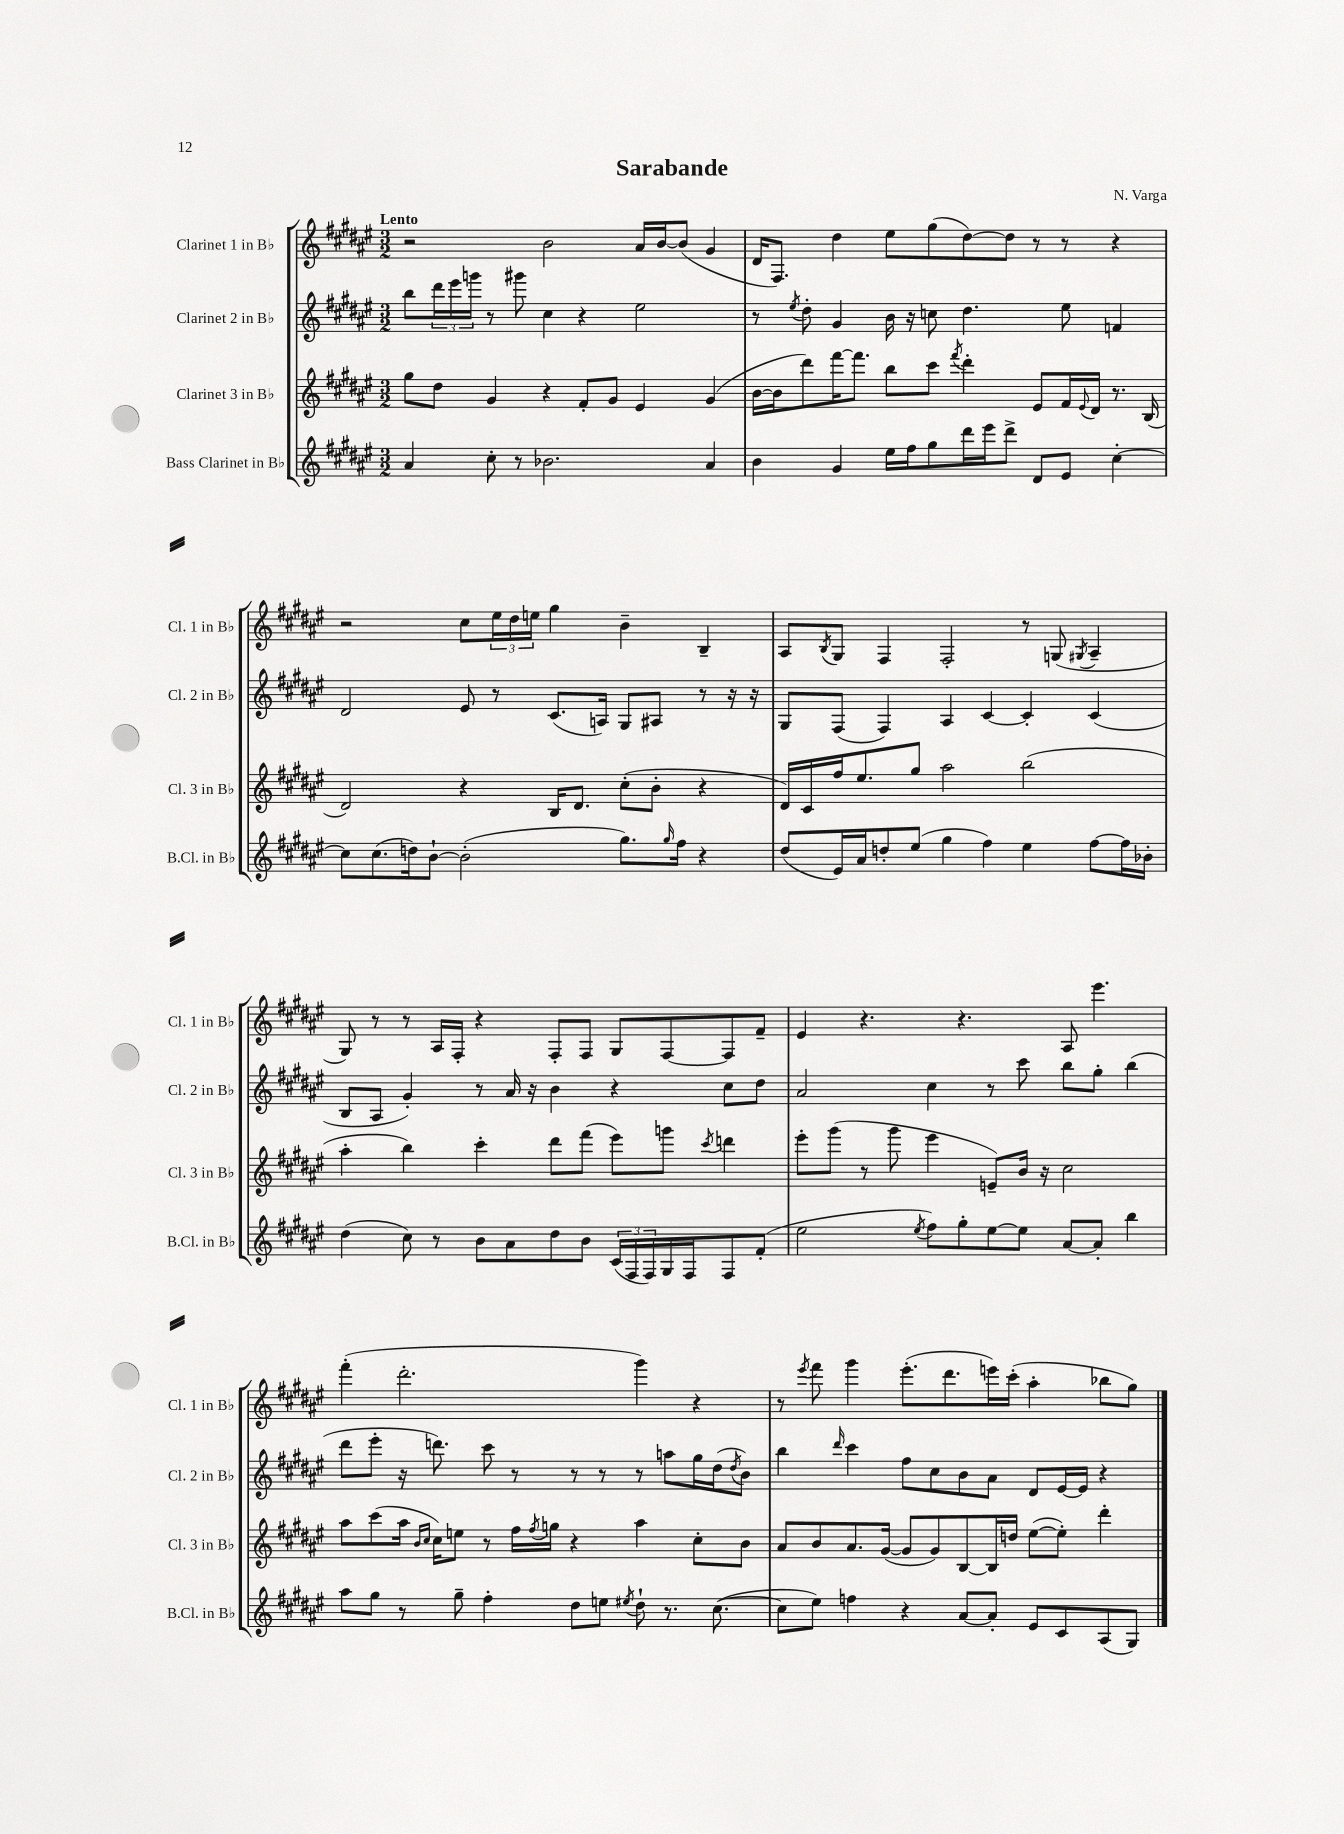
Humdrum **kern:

**kern	**kern	**kern	**kern
*staff4	*staff3	*staff2	*staff1
*clefG2	*clefG2	*clefG2	*clefG2
*k[f#c#g#d#a#e#]	*k[f#c#g#d#a#e#]	*k[f#c#g#d#a#e#]	*k[f#c#g#d#a#e#]
*M3/2	*M3/2	*M3/2	*M3/2
4a#/	8gg#\L	8bb\L	2r
.	8dd#\J	24ddd#\L	.
.	.	24eee#\	.
.	.	24ggg\JJ	.
8cc#'\	4g#/	8r	.
8r	.	8ggg#\	.
2.b-\	4r	4cc#\	2b\
.	8f#'/L	4r	.
.	8g#/J	.	.
.	4e#/	2ee#\	16a#/LL
.	.	.	[16b/J
.	.	.	(8b/]J
4a#/	(4g#/	.	4g#/
=	=	=	=
4b\	[16b\LL	8r	16d#/LK
.	16b\]J	.	8.F#/J)
.	.	8qee#/	.
.	8ddd#\)	8dd#'\	.
4g#/	[16fff#\K	4g#/	4dd#\
.	8.fff#\]J	.	.
16ee#\LL	8bb\L	16b\	8ee#\L
16ff#\J	.	16r	.
8gg#\	8ccc#\J	8cc\	(8gg#\
.	8qfff#/	.	.
16ddd#\L	4ddd#'\	4.dd#\	[8dd#\)
16eee#\J	.	.	.
8ddd#^\J	.	.	8dd#\]J
8d#/L	8e#/L	.	8r
8e#/J	16f#/L	8ee#\	8r
.	8qqe#/	.	.
.	16d#/JJ	.	.
[4cc#'\	8.r	4f/	4r
.	(16B/	.	.
=	=	=	=
8cc#\]L	2d#/)	2d#/	2r
(8.cc#\	.	.	.
16dd\k)	.	.	.
[8b`\J	.	.	.
(2b'\]	4r	8e#/	8cc#\L
.	.	8r	24ee#\L
.	.	.	24dd#\
.	.	.	24ee\JJ
.	16B/LK	(8.c#/L	4gg#\
.	8.d#/J	.	.
.	.	16A/Jk)	.
8.gg#\L)	(8cc#'\L	8G#/L	4b~\
.	8b'\J	8A#/J	.
16qqgg#/	.	.	.
16ff#\Jk	.	.	.
4r	4r	8r	4B~/
.	.	16r	.
.	.	16r	.
=	=	=	=
(8dd#/L	16d#/LL)	8G#/L	8A#/L
.	16c#/	.	.
.	.	.	8qB/
16e#/L)	16ff#/J	(8F#/J	8G#/J
16a#/J	8.ee#/	.	.
8dd'/	.	4F#/)	4F#/
(8ee#/J	8gg#/J	.	.
4gg#\	2aa#\	4A#/	2F#'/
4ff#\)	.	[4c#/	.
4ee#\	(2bb\	4c#'/]	8r
.	.	.	(8G/
.	.	.	8qG#/
[8ff#\L	.	(4c#/	4A#~/
16ff#\]L	.	.	.
16b-'\JJ	.	.	.
=	=	=	=
(4dd#\	4aa#'\	8B/L	8G#/)
.	.	8A#/J	8r
8cc#\)	4bb\)	4g#'/)	8r
8r	.	.	16A#/LL
.	.	.	16F#'/JJ
8b\L	4ccc#'\	8r	4r
8a#\	.	16a#/	.
.	.	16r	.
8dd#\	8ddd#\L	4b\	8F#'/L
8b\J	(8fff#\J	.	8F#/J
(24c#/LL	8eee#\L)	4r	8G#/L
24F#/	.	.	.
24F#/)	.	.	.
16G#/	8ggg\J	.	[8F#/
16F#/J	.	.	.
.	8qccc#/	.	.
8F#/	4ddd\	8cc#\L	8F#/]
(8f#'/J	.	8dd#\J	8f#~/J
=	=	=	=
2ee#\	8eee#'\L	2a#/	4e#/
.	(8ggg#\J	.	.
.	8r	.	4.r
.	8ggg#\	.	.
8qee#/	.	.	.
8ff#\L)	4eee#\	4cc#\	.
8gg#'\	.	.	4.r
[8ee#\	8e~/L)	8r	.
8ee#\]J	16b/Jk	8ccc#\	.
.	16r	.	.
[8a#/L	2cc#\	8bb\L	8A#/
8a#'/]J	.	8gg#'\J	4.eee#\
4bb\	.	(4bb\	.
=	=	=	=
8aa#\L	8aa#\L	8ddd#\L	(4fff#'\
8gg#\J	(8ccc#\	8eee#'\J	.
8r	16aa#\Jk	16r	2.ddd#'\
.	16qqb/LL	.	.
.	16qqcc#/JJ	.	.
.	16cc#\LK)	8.ddd\)	.
8gg#~\	8ee\J	.	.
4ff#'\	8r	8ccc#\	.
.	16ff#\LL	8r	.
.	8qff#/	.	.
.	16gg\JJ	.	.
8dd#\L	4r	8r	.
8ee\J	.	8r	.
8qee#/	.	.	.
8dd#`\	4aa#\	8r	4ggg#\)
8.r	.	8aa\L	.
.	8cc#'\L	16gg#\L	4r
([8.cc#\	.	(16dd#\J	.
.	.	8qdd#/	.
.	8b\J	8b\J)	.
=	=	=	=
8cc#\]L	8a#/L	4bb\	8r
.	.	.	8qeee#/
8ee#\J)	8b/	.	8fff#\
.	.	16qqddd#/	.
4ff\	8.a#/	4ccc#\	4ggg#\
.	([16g#/Jk	.	.
4r	8g#/]L	8ff#\L	(8.eee#'\L
.	8g#/)	8cc#\	.
.	.	.	8.ddd#\
[8a#/L	[8B/	8b\	.
8a#'/]J	16B/]L	8a#\J	16eee\L)
.	16dd/JJ	.	(16ccc#'\JJ
8e#/L	([8ee#\L	8d#/L	4aa#'\
8c#/	8ee#'\]J)	[16e#/L	.
.	.	16e#/]JJ	.
(8A#/	4ddd#'\	4r	8bb-\L
8G#/J)	.	.	8gg#\J)
==	==	==	==
*-	*-	*-	*-
